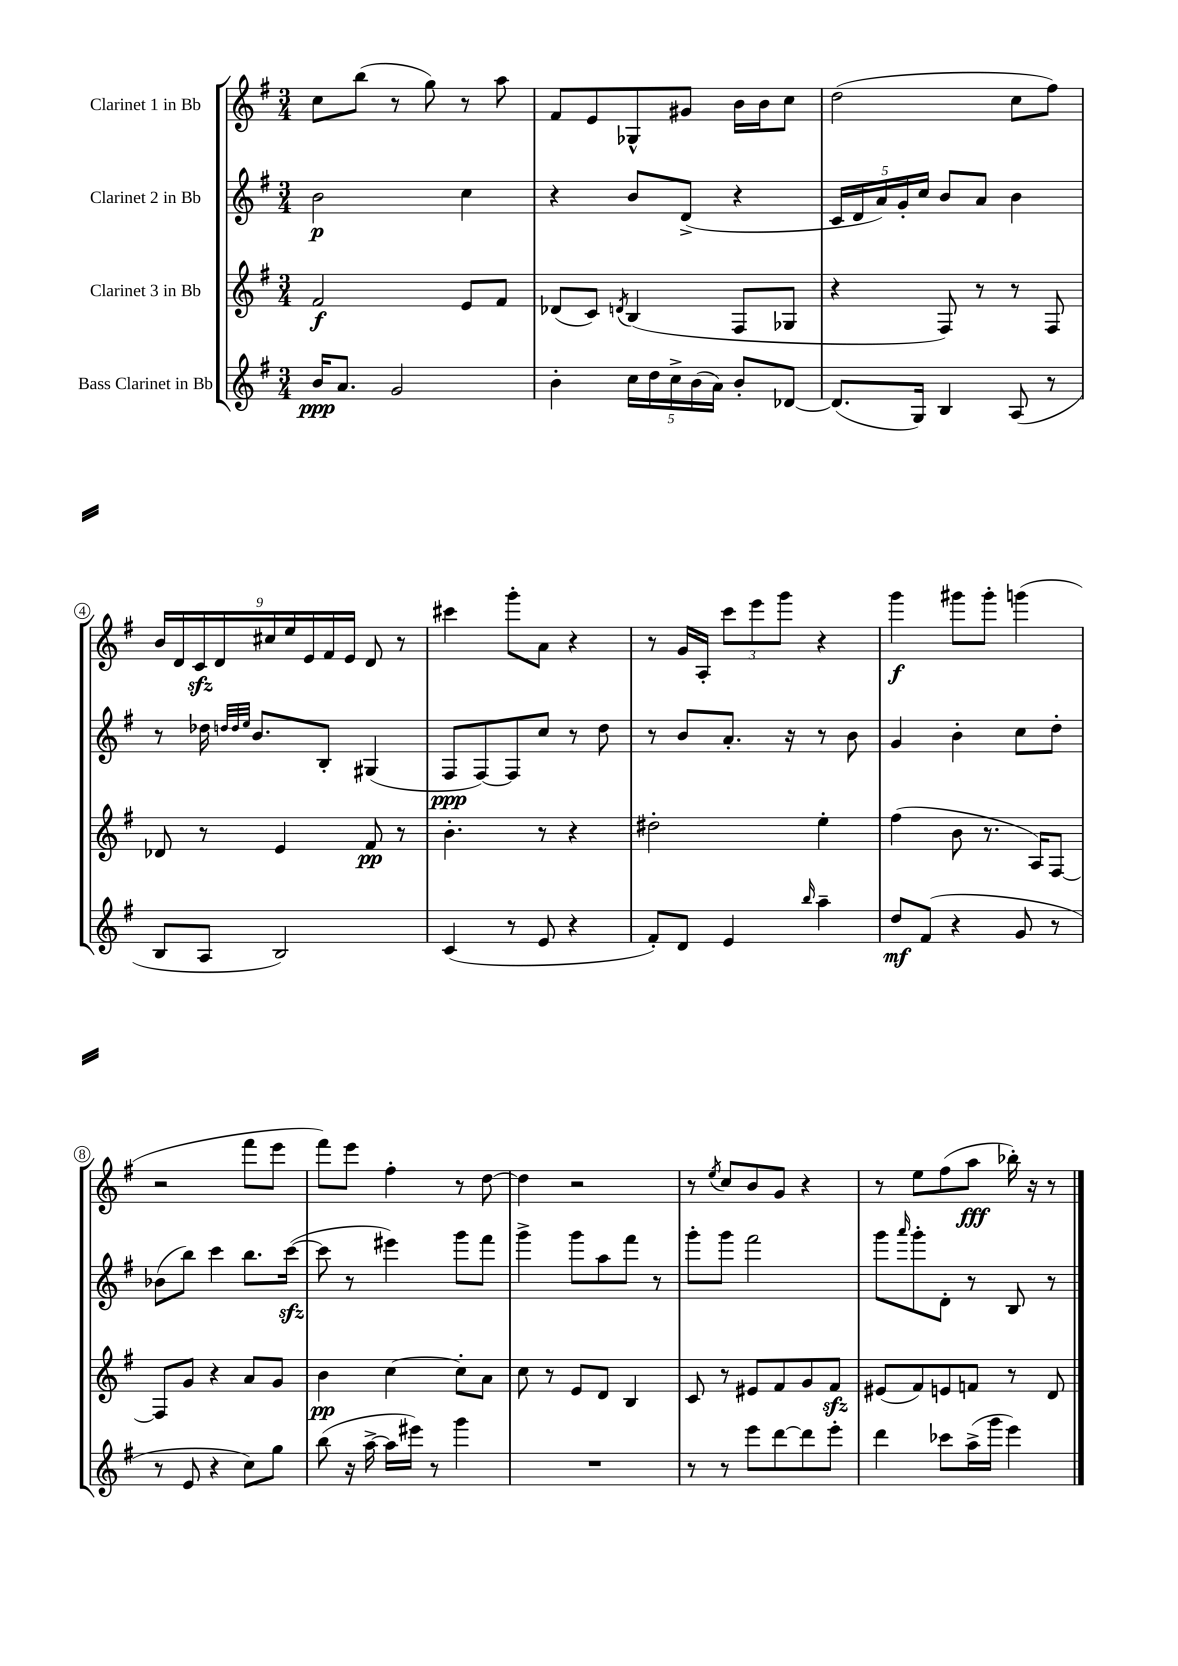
<<
\new StaffGroup <<
\new Staff = "s0" \with { instrumentName = "Clarinet 1 in Bb" } {
    \clef treble \key g \major \numericTimeSignature \time 3/4
    c''8 b''8( r8 g''8) r8 a''8 |
    fis'8 e'8 ges8-^ gis'8 b'16 b'16 c''8 |
    d''2( c''8 fis''8) |
    \tuplet 9/8 { b'16 d'16 c'16\sfz d'16 cis''16 e''16 e'16 fis'16 e'16 } d'8 r8 |
    cis'''4 g'''8-. a'8 r4 |
    r8 g'16 a16-. \tuplet 3/2 { c'''8 e'''8 g'''8 } r4 |
    g'''4\f gis'''8 gis'''8-. g'''4( |
    r2 fis'''8 e'''8 |
    fis'''8) e'''8 fis''4-. r8 d''8~ |
    d''4 r2 |
    r8 \acciaccatura { e''8 } c''8 b'8 g'8 r4 |
    r8 e''8 fis''8( a''8\fff bes''16-.) r16 r8 \bar "|." |
}
\new Staff = "s1" \with { instrumentName = "Clarinet 2 in Bb" } {
    \clef treble \key g \major \numericTimeSignature \time 3/4
    b'2\p c''4 |
    r4 b'8 d'8->( r4 |
    \tuplet 5/4 { c'16 d'16 a'16) g'16-. c''16 } b'8 a'8 b'4 |
    r8 des''16 \grace { d''32 d''32 e''32 } b'8. b8-. gis4( |
    fis8\ppp fis8~) fis8 c''8 r8 d''8 |
    r8 b'8 a'8.-. r16 r8 b'8 |
    g'4 b'4-. c''8 d''8-. |
    bes'8( b''8) c'''4 b''8. c'''16~\sfz( |
    c'''8 r8 eis'''4) g'''8 fis'''8 |
    g'''4-> g'''8 a''8 fis'''8 r8 |
    g'''8-. g'''8 fis'''2 |
    g'''8 \grace { a'''16 } g'''8-. d'8-. r8 b8 r8 \bar "|." |
}
\new Staff = "s2" \with { instrumentName = "Clarinet 3 in Bb" } {
    \clef treble \key g \major \numericTimeSignature \time 3/4
    fis'2\f e'8 fis'8 |
    des'8( c'8) \acciaccatura { d'8 } b4( fis8 ges8 |
    r4 fis8) r8 r8 fis8 |
    des'8 r8 e'4 fis'8\pp r8 |
    b'4.-. r8 r4 |
    dis''2-. e''4-. |
    fis''4( b'8 r8. a16) fis8~ |
    fis8 g'8 r4 a'8 g'8 |
    b'4\pp c''4~ c''8-. a'8 |
    c''8 r8 e'8 d'8 b4 |
    c'8 r8 eis'8 fis'8 g'8 fis'8\sfz |
    eis'8( fis'8) e'8 f'8 r8 d'8 \bar "|." |
}
\new Staff = "s3" \with { instrumentName = "Bass Clarinet in Bb" } {
    \clef treble \key g \major \numericTimeSignature \time 3/4
    b'16\ppp a'8. g'2 |
    b'4-. \tuplet 5/4 { c''16 d''16 c''16-> b'16( a'16) } b'8-. des'8~ |
    des'8.( g16) b4 a8( r8 |
    b8 a8 b2) |
    c'4( r8 e'8 r4 |
    fis'8-.) d'8 e'4 \grace { b''16 } a''4-- |
    d''8\mf fis'8( r4 g'8 r8 |
    r8 e'8 r4 c''8) g''8 |
    b''8( r16 a''16~-> a''16 eis'''16) r8 g'''4 |
    R2. |
    r8 r8 e'''8 d'''8~ d'''8 e'''8-. |
    d'''4 ces'''8 a''16->( g'''16 e'''4) \bar "|." |
}
>>
>>
\layout { \context { \Score \override BarNumber.stencil = #(make-stencil-circler 0.1 0.3 ly:text-interface::print) } }
